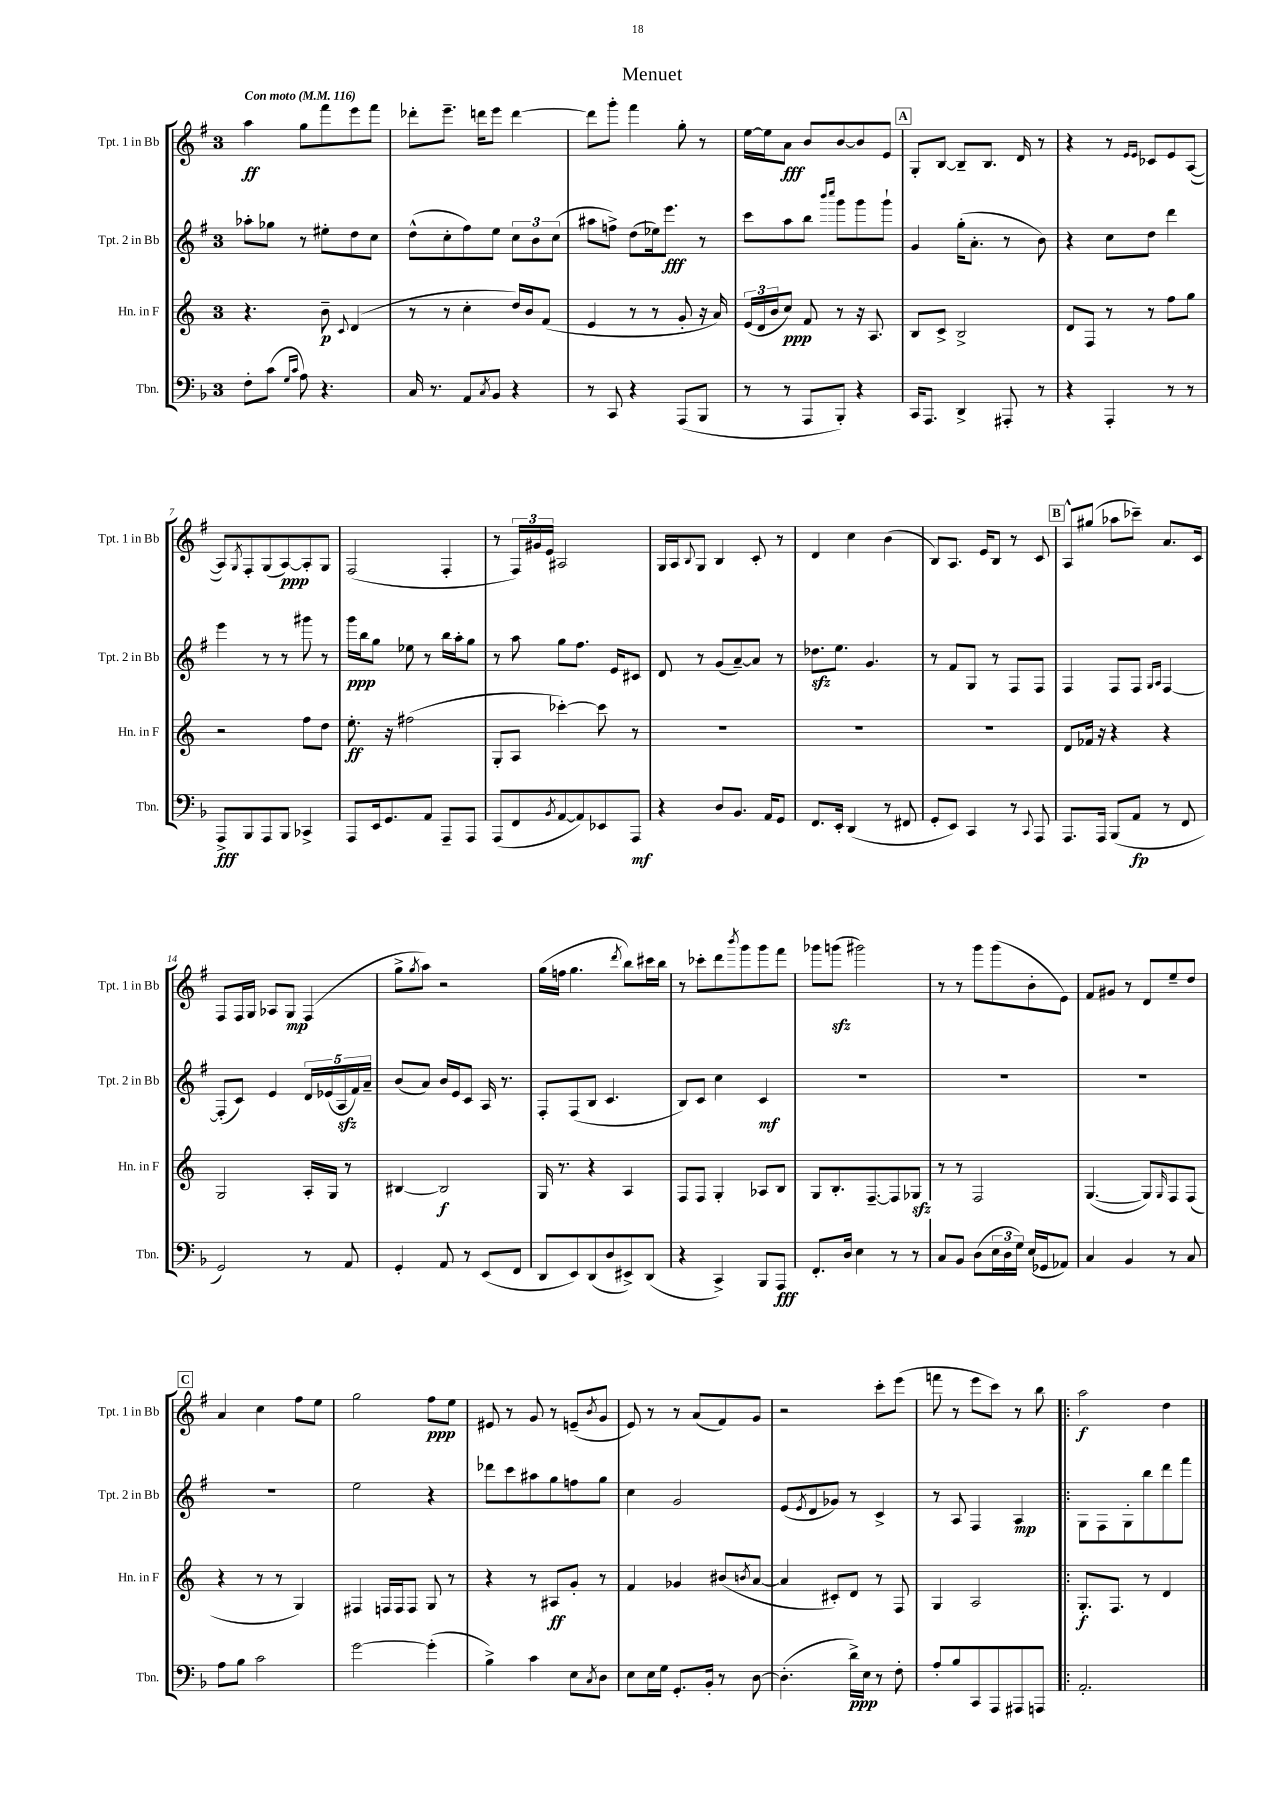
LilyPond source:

\header { title = "Menuet" }
<<
\new StaffGroup <<
\new Staff = "s0" \with { instrumentName = "Tpt. 1 in Bb" shortInstrumentName = "Tpt. 1 in Bb" } {
    \clef treble \key g \major \once \override Staff.TimeSignature.style = #'single-digit \time 3/4 \tempo "Con moto" 4 = 116
    a''4\ff g''8 fis'''8 e'''8 fis'''8 |
    des'''8-. e'''8.-- d'''16 e'''8 d'''4~ |
    d'''8 g'''8-. fis'''4 g''8-. r8 |
    e''16~ e''16 a'8\fff b'8 b'8~ b'8 e'8 |
    \mark \markup { \box "A" } g8-. b8~ b8-- b8. d'16 r8 |
    r4 r8 \grace { e'16 e'16 } ces'8 e'8 a8~( |
    a8) \acciaccatura { g8 } fis8-. g8( a8~\ppp) a8-. g8 |
    fis2( fis4-. |
    r8 \tuplet 3/2 { fis16) gis'16 e'16 } ais2 |
    g16 a16 \appoggiatura { b8 } g8 b4 c'8-. r8 |
    d'4 c''4 b'4( |
    b8) a8. e'16 b8 r8 c'8 |
    \mark \markup { \box "B" } a8-^ gis''8( aes''8 ces'''8--) a'8. c'16 |
    fis8 fis16 g16 aes8 g8\mp fis4( |
    g''8-> \acciaccatura { g''8 } a''8) r2 |
    g''16( f''16 g''4. \acciaccatura { d'''8 } b''8) cis'''16 b''16 |
    r8 ces'''8-. d'''8 \acciaccatura { b'''8 } g'''8 g'''8 fis'''8 |
    ges'''8 g'''8\sfz( gis'''2) |
    r8 r8 g'''8 g'''8( b'8-. e'8) |
    fis'8 gis'8 r8 d'8 e''8-- d''8 |
    \mark \markup { \box "C" } a'4 c''4 fis''8 e''8 |
    g''2 fis''8\ppp e''8 |
    eis'8 r8 g'8 r8 e'8--( \acciaccatura { b'8 } g'8 |
    e'8) r8 r8 a'8( fis'8) g'8 |
    r2 c'''8-. e'''8( |
    f'''8 r8 e'''8 c'''8) r8 b''8 |
    \bar ".|:" a''2\f d''4 \bar "|." |
}
\new Staff = "s1" \with { instrumentName = "Tpt. 2 in Bb" shortInstrumentName = "Tpt. 2 in Bb" } {
    \clef treble \key g \major \once \override Staff.TimeSignature.style = #'single-digit \time 3/4
    aes''8-. ges''8 r8 eis''8-. d''8 c''8 |
    d''8-^( c''8-. fis''8) e''8 \tuplet 3/2 { c''8 b'8 c''8( } |
    ais''8 f''8->) d''8( ees''16) e'''8.\fff r8 |
    c'''8 a''8 b''8 \grace { b'''16 c''''16 } g'''8 g'''8 g'''8-! |
    \mark \markup { \box "A" } g'4 g''16-.( a'8.-. r8 b'8) |
    r4 c''8 d''8 d'''4 |
    e'''4 r8 r8 gis'''8 r8 |
    g'''16\ppp b''16 g''8 ees''8 r8 b''16 a''16-. g''8 |
    r8 a''8 g''8 fis''8. e'16 cis'8 |
    d'8 r8 g'8( a'8~--) a'8 r8 |
    des''8.\sfz e''8. g'4. |
    r8 fis'8 g8 r8 fis8 fis8 |
    \mark \markup { \box "B" } fis4 fis8 fis8 \grace { g16 a16 } fis4~ |
    fis8-.( c'8) e'4 \tuplet 5/4 { d'16 ees'16( a16\sfz fis'16) a'16-- } |
    b'8( a'8) b'16 e'16 c'8 a16 r8. |
    fis8-. fis8( b8 c'4. |
    b8) c'8 c''4 c'4\mf |
    R2. |
    R2. |
    R2. |
    \mark \markup { \box "C" } R2. |
    e''2 r4 |
    des'''8 c'''8 ais''8 g''8 f''8 g''8 |
    c''4 g'2 |
    e'8( \acciaccatura { e'8 } d'8 ges'8) r8 c'4-> |
    r8 a8 fis4 a4\mp |
    \bar ".|:" g8 fis8 g8-. b''8 d'''8 fis'''8 \bar "|." |
}
\new Staff = "s2" \with { instrumentName = "Hn. in F" shortInstrumentName = "Hn. in F" } {
    \clef treble \key c \major \once \override Staff.TimeSignature.style = #'single-digit \time 3/4
    r4. b'8--\p \appoggiatura { c'8 } d'4( |
    r8 r8 c''4-. d''16) b'16 f'8( |
    e'4 r8 r8 g'8-. r16 a'16) |
    \tuplet 3/2 { e'16( d'16 b'16 } c''8\ppp) f'8 r8 r16 a8. |
    \mark \markup { \box "A" } b8 c'8-> b2-> |
    d'8 f8 r8 r8 f''8 g''8 |
    r2 f''8 d''8 |
    e''8.-.\ff r16 fis''2( |
    g8-. a8 ces'''4~-.) ces'''8 r8 |
    R2. |
    R2. |
    R2. |
    \mark \markup { \box "B" } d'8 fes'16 r16 r4 r4 |
    g2 a16-. g16 r8 |
    bis4~ bis2\f |
    g16 r8. r4 a4 |
    f8 f8 g4-. aes8 b8 |
    g8 b8.-. f8.~-- f8 ges8\sfz |
    r8 r8 f2 |
    g4.~( g8) \grace { g16 } f8 f8( |
    \mark \markup { \box "C" } r4 r8 r8 g4) |
    fis4 f16 f16 f8 g8 r8 |
    r4 r8 ais8\ff g'8-. r8 |
    f'4 ges'4 bis'8( \acciaccatura { b'8 } a'8~ |
    a'4 cis'8-.) d'8 r8 f8 |
    g4 a2 |
    \bar ".|:" g8.-.\f f8. r8 d'4 \bar "|." |
}
\new Staff = "s3" \with { instrumentName = "Tbn." shortInstrumentName = "Tbn." } {
    \clef bass \key f \major \once \override Staff.TimeSignature.style = #'single-digit \time 3/4
    f8-. c'8( \grace { g16 c'16 } a8) r4. |
    c16 r8. a,8 \acciaccatura { c8 } bes,8 r4 |
    r8 c,8 r4 a,,8( bes,,8 |
    r8 r8 a,,8 bes,,8-.) r4 |
    \mark \markup { \box "A" } c,16 a,,8. d,4-> ais,,8-. r8 |
    r4 a,,4-. r8 r8 |
    a,,8->\fff bes,,8 a,,8 bes,,8 ces,4-> |
    a,,8 e,16 g,8. a,8 a,,8-- a,,8 |
    a,,8( f,8 \acciaccatura { bes,8 } a,8~ a,8) ees,8 a,,8\mf |
    r4 d8 bes,8. a,16 g,8 |
    f,8. e,16-. d,4( r8 fis,8 |
    g,8-. e,8) c,4 r8 \appoggiatura { c,8 } a,,8 |
    \mark \markup { \box "B" } a,,8. a,,16 bes,,8( a,8\fp r8 f,8 |
    g,2) r8 a,8 |
    g,4-. a,8 r8 e,8( f,8 |
    d,8 e,8) d,8( d8 eis,8->) d,8( |
    r4 c,4->) bes,,8 a,,8\fff |
    f,8.-. d16 e4 r8 r8 |
    c8 bes,8 d8( \tuplet 3/2 { e16 d16 g16) } e16( ges,16 aes,8) |
    c4 bes,4 r8 c8 |
    \mark \markup { \box "C" } a8 bes8 c'2 |
    g'2~ g'4-.( |
    bes4->) c'4 e8 \acciaccatura { c8 } d8 |
    e8 e16 g16 g,8.-. bes,16-. r8 d8~ |
    d4.-.( d'16->\ppp) e16 r8 f8-. |
    a8-. bes8 c,8 a,,8 ais,,8 a,,8 |
    \bar ".|:" a,2.-. \bar "|." |
}
>>
>>
